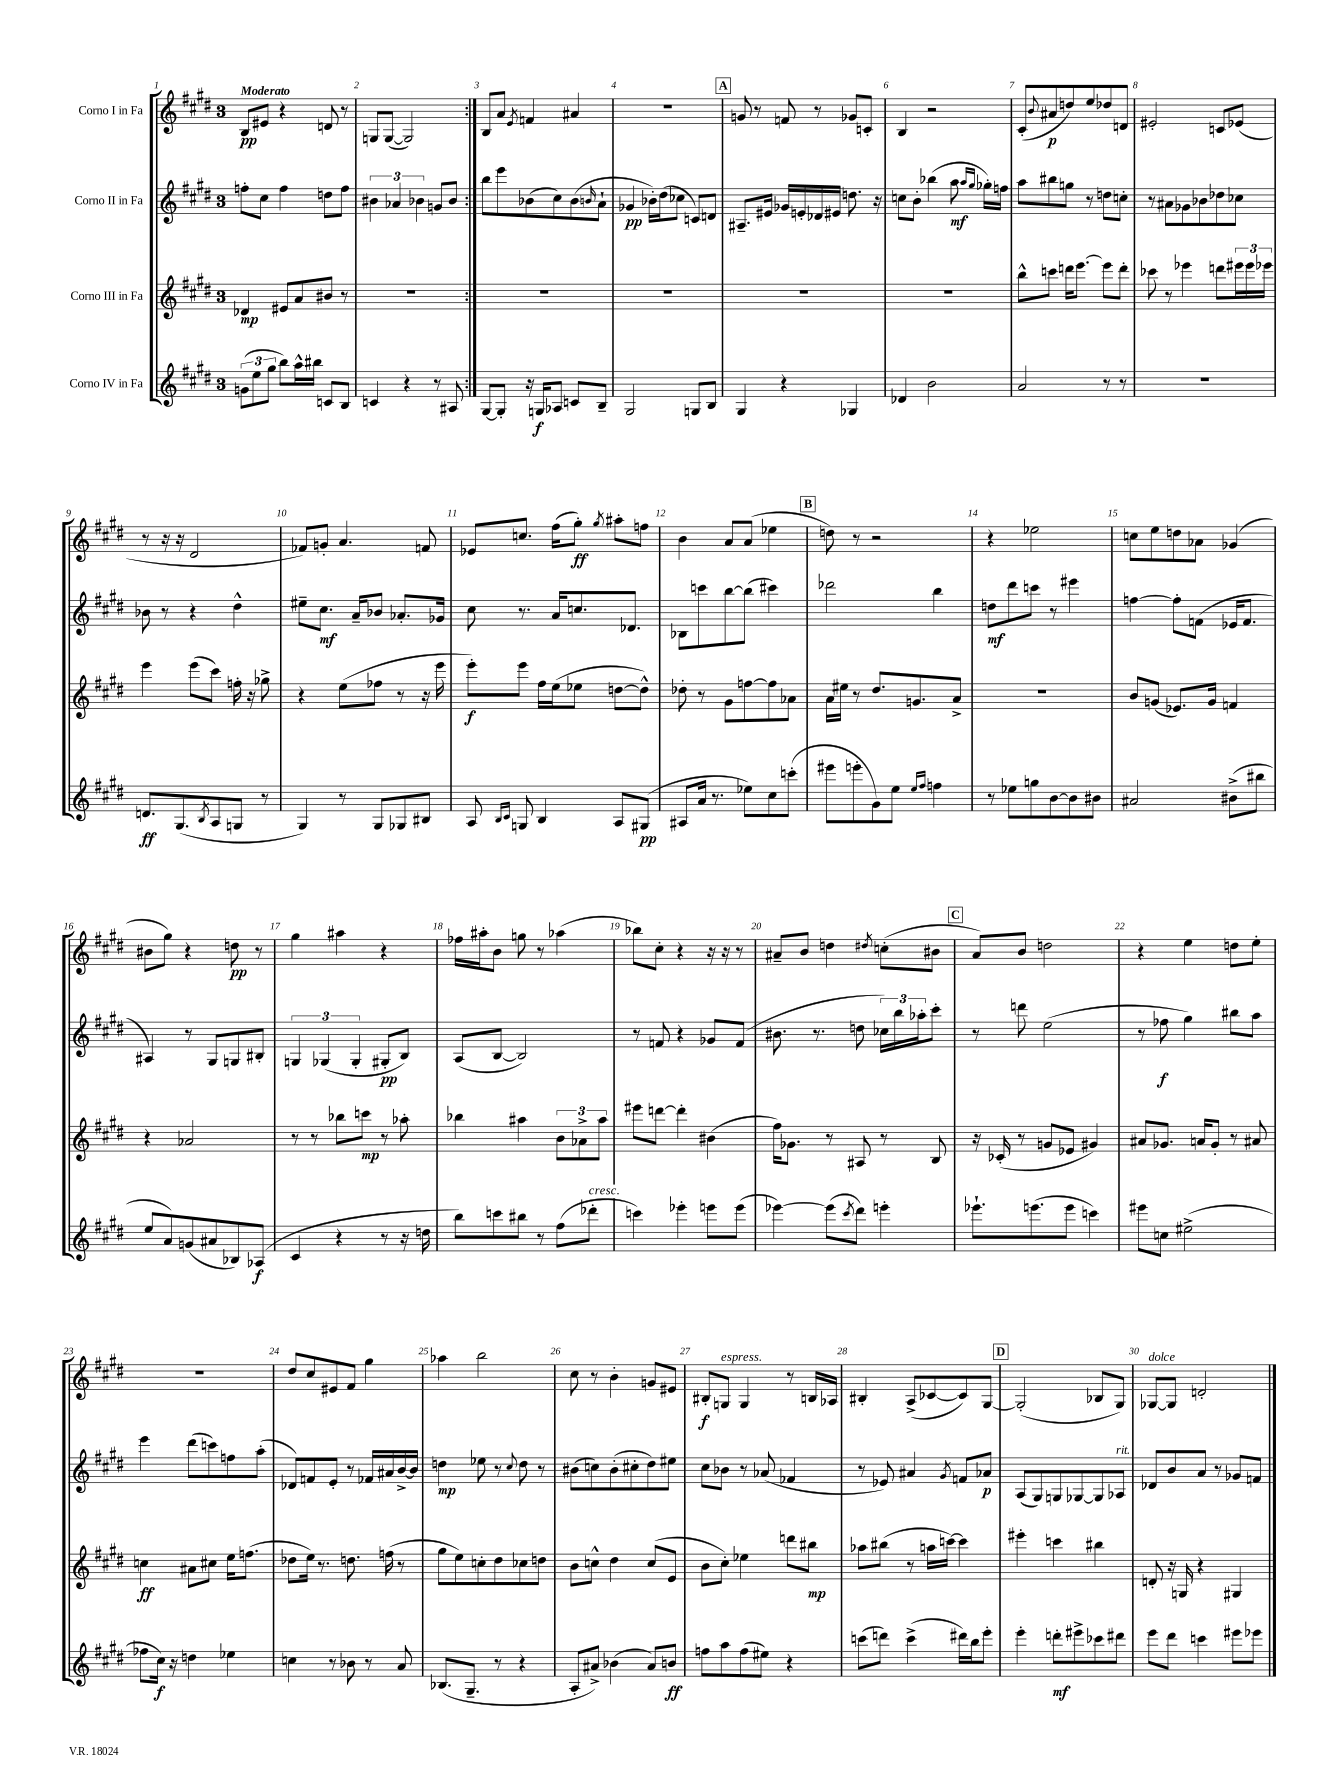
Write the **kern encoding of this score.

**kern	**kern	**kern	**kern
*staff4	*staff3	*staff2	*staff1
*clefG2	*clefG2	*clefG2	*clefG2
*k[f#c#g#d#]	*k[f#c#g#d#]	*k[f#c#g#d#]	*k[f#c#g#d#]
*M3/4	*M3/4	*M3/4	*M3/4
(12g	4d-	8ff'	8B
12ee	.	.	.
.	.	8cc#	8e#
12gg#	.	.	.
8bb)	8e#	4ff	4r
16aa^^	8a	.	.
16bb#	.	.	.
8c	8b#	8dd	8d
8B	8r	8ff	8r
=	=	=	=
4c	2.r	6b#	8G
.	.	.	([8G
.	.	6a-	.
4r	.	.	2G])
.	.	6b-	.
8r	.	8g	.
8A#	.	8b-	.
=:|!	=:|!	=:|!	=:|!
[8G#	2.r	8bb	8B
8G#']	.	8eee	8a
.	.	.	8qe
16r	.	(8b-	4f
16G	.	.	.
8A-	.	8cc#)	.
8c	.	(8b-	4a#
.	.	16qqb	.
8B~	.	8a`	.
=	=	=	=
2G#	2.r	4g-	2.r
.	.	16b-')	.
.	.	(16dd#	.
.	.	8cc-	.
8G	.	8c)	.
8B	.	8d	.
=	=	=	=
4G#	2.r	8.A#~	8g
.	.	.	8r
.	.	16e#	.
4r	.	16g-	8f
.	.	16e'	.
.	.	16d-	8r
.	.	16e#	.
4G-	.	8.dd	8g-
.	.	.	8c'
.	.	16r	.
=	=	=	=
4d-	2.r	8cc	4B
.	.	8b'	.
2b	.	(4bb-	2r
.	.	8aa	.
.	.	16qqaa	.
.	.	16qqgg#	.
.	.	16gg-')	.
.	.	16ff	.
=	=	=	=
2a	8bb^^	8aa	(8c#'
.	.	.	8qqb
.	8ccc	8bb#	8a#
.	16ddd	8gg	8dd)
.	[8.eee	.	.
.	.	8r	8ee
8r	8eee]	8dd	8dd-
8r	8ddd'	8cc'	8d
=	=	=	=
2.r	8ccc-	8r	2e#'
.	8r	8a#	.
.	4eee-	8g-	.
.	.	8b-	.
.	8ddd	8dd-	8c
.	24eee#	8cc-	(8e-
.	24eee#	.	.
.	24eee-	.	.
=	=	=	=
8.d	4eee	8b-	8r
.	.	8r	16r
(8.G#	.	.	16r
.	(8eee	4r	2d#
8qB	.	.	.
8A	8ccc#)	.	.
8G	16ff'	4dd#^^	.
.	16r	.	.
8r	8gg-^	.	.
=	=	=	=
4G#)	4r	8ee#~	8f-)
.	.	8.cc#	8g'
8r	(8ee	.	4.a
.	.	16a~	.
8G#	8ff-	8b-	.
8G-	8r	8.a-'	.
8B#	16r	.	8f
.	16eee	16g-	.
=	=	=	=
8A	8eee')	8cc#	8e-
16qqB	.	.	.
16qqc#	.	.	.
8G	8eee	8.r	8.cc
4B	16ff#	.	.
.	(16ee	16a	(16ff#
.	8ee-	8.cc	8gg#')
.	.	.	8qgg#
8A	[8dd	.	8aa#'
.	.	8.d-	.
(8G#	8dd^^])	.	8ff
=	=	=	=
8A#	8dd-'	8B-	4b
16a	8r	8ccc	.
8.r	.	.	.
.	8g#	[8bb	8a
8ee-)	[8ff	(8bb]	(8a
8cc#	8ff]	4ccc#)	4ee-
(8ccc'	8a-	.	.
=	=	=	=
8eee#	16a	2ddd-	8dd)
.	16ee#	.	.
8eee'	8r	.	8r
8g#)	8.dd#	.	2r
8ee	.	.	.
.	8.g	.	.
16qqee	.	.	.
16qqff#	.	.	.
4ff	.	4bb	.
.	8a^	.	.
=	=	=	=
8r	2.r	8dd	4r
8ee-	.	8ddd#	.
8gg	.	8ccc	2ee-
[8b	.	8r	.
8b]	.	4eee#	.
8b#	.	.	.
=	=	=	=
2a#	8b	[4ff	8cc
.	(8g	.	8ee
.	8.e-)	8ff']	8dd
.	.	(8f	8a-
.	16g	.	.
(8b#^	4f	16e-	(4g-
.	.	8.f	.
8bb#	.	.	.
=	=	=	=
8ee	4r	4A#)	8b#
8a)	.	.	8gg#)
(8g	2a-	8r	4r
8a#	.	8G#	.
8B-)	.	8G	8dd
(8A-	.	8B#'	8r
=	=	=	=
4c#	8r	6G	4gg#
.	8r	.	.
.	.	(6G-	.
4r	8bb-	.	4aa#
.	.	6G-'	.
.	8ccc	.	.
8r	8r	8G#'	4r
16r	8aa-'	8B)	.
16dd	.	.	.
=	=	=	=
8bb)	4bb-	(8A	16ff-
.	.	.	16aa#'
8ccc	.	[8B	8b
8bb#	4aa#	2B])	8gg
8r	.	.	8r
(8ff#	12b	.	(4aa-
.	12a-^	.	.
8ddd-'	.	.	.
.	12aa#	.	.
=	=	=	=
4ccc)	8eee#	8r	8bb-)
.	[8ddd	8f	8cc#'
4eee-'	4ddd']	4r	4r
8eee	(4b#	8g-	16r
.	.	.	16r
(8eee	.	(8f	8r
=	=	=	=
[4eee-)	16ff#)	8.b#	8a#~
.	8.g-	.	.
.	.	.	8b
.	.	8.r	.
(8eee-]	8r	.	4dd
8qccc#	.	.	.
8ddd#)	8A#	8dd	.
.	.	.	8qdd#
4eee'	8r	24cc-)	(8cc'
.	.	24bb	.
.	.	24aa-'	.
.	8B	8ccc#'	8b#
=	=	=	=
8.eee-`	16r	8r	8a)
.	(16c-'	.	.
.	8r	8ddd	8b
(8.eee	.	.	.
.	8g	(2ee	2dd
8eee	8e-	.	.
4ccc)	4g#)	.	.
=	=	=	=
8eee#	8a#	8r	4r
8cc	8.g-	8ff-	.
(2ee#^	.	4gg#)	4ee
.	16a	.	.
.	8g-'	.	.
.	8r	8bb#	8dd
.	8a#	8aa	8ee'
=	=	=	=
8ff-	4cc	4eee	2.r
16cc#)	.	.	.
16r	.	.	.
4dd	8a#	(8ddd#	.
.	8cc#	8ccc)	.
4ee-	16ee	8ff	.
.	(8.ff	.	.
.	.	(8aa'	.
=	=	=	=
4cc	8dd-	8d-)	8dd#
.	16ee)	8f	8cc#
.	8.r	.	.
8r	.	8e'	8e#
8b-	8.dd	8r	8f#
8r	.	16f-	4gg#
.	(16ff	16a#	.
8a	8r	[16b^	.
.	.	16b]	.
=	=	=	=
(8.B-	8gg#	4dd	4aa-
.	8ee)	.	.
8.G#~	.	.	.
.	8cc'	8ee-	2bb
8r	8dd#	8r	.
.	.	8qqcc#	.
4r	8cc-	8dd	.
.	8dd	8r	.
=	=	=	=
8A'	8b	(8b#	8cc#
8a#^)	8cc^^	8cc)	8r
(4b-	4dd#	(8b#'	4b'
.	.	8cc#'	.
8a#)	(8cc	8dd#)	8g
8b	8e	8ee#	8e#
=	=	=	=
8ff	8b	8cc#	8B#'
8aa	8cc#')	8b-	8G
(8ff	4ee-	8r	4G
8ee#)	.	(8a-	.
4r	8ddd	4f-	8r
.	8bb#	.	16B
.	.	.	16A-
=	=	=	=
(8ccc	8aa-	8r	4B#'
8ddd)	(8bb#	8e-)	.
(4ccc^	8r	4a#	(8A^
.	16aa	.	[8c-
.	[16ccc)	.	.
.	.	8qg#	.
16ddd#)	4ccc]	8f	8c-])
16bb	.	.	.
8eee'	.	8a-	[8G#
=	=	=	=
4eee'	4eee#'	(8A	(2G#']
.	.	8G#)	.
8ddd'	4ccc	8G	.
8eee#^	.	[8G-	.
8ccc-	4bb#	8G-]	8B-
8ddd#	.	8A-	8G#)
=	=	=	=
8eee	8d'	8d-	[8G-
8ddd#	16r	8b	8G-]
.	16G	.	.
4ccc	4r	8a	2d'
.	.	8r	.
8eee#	4G#	8g-	.
8eee-	.	8f	.
==	==	==	==
*-	*-	*-	*-
